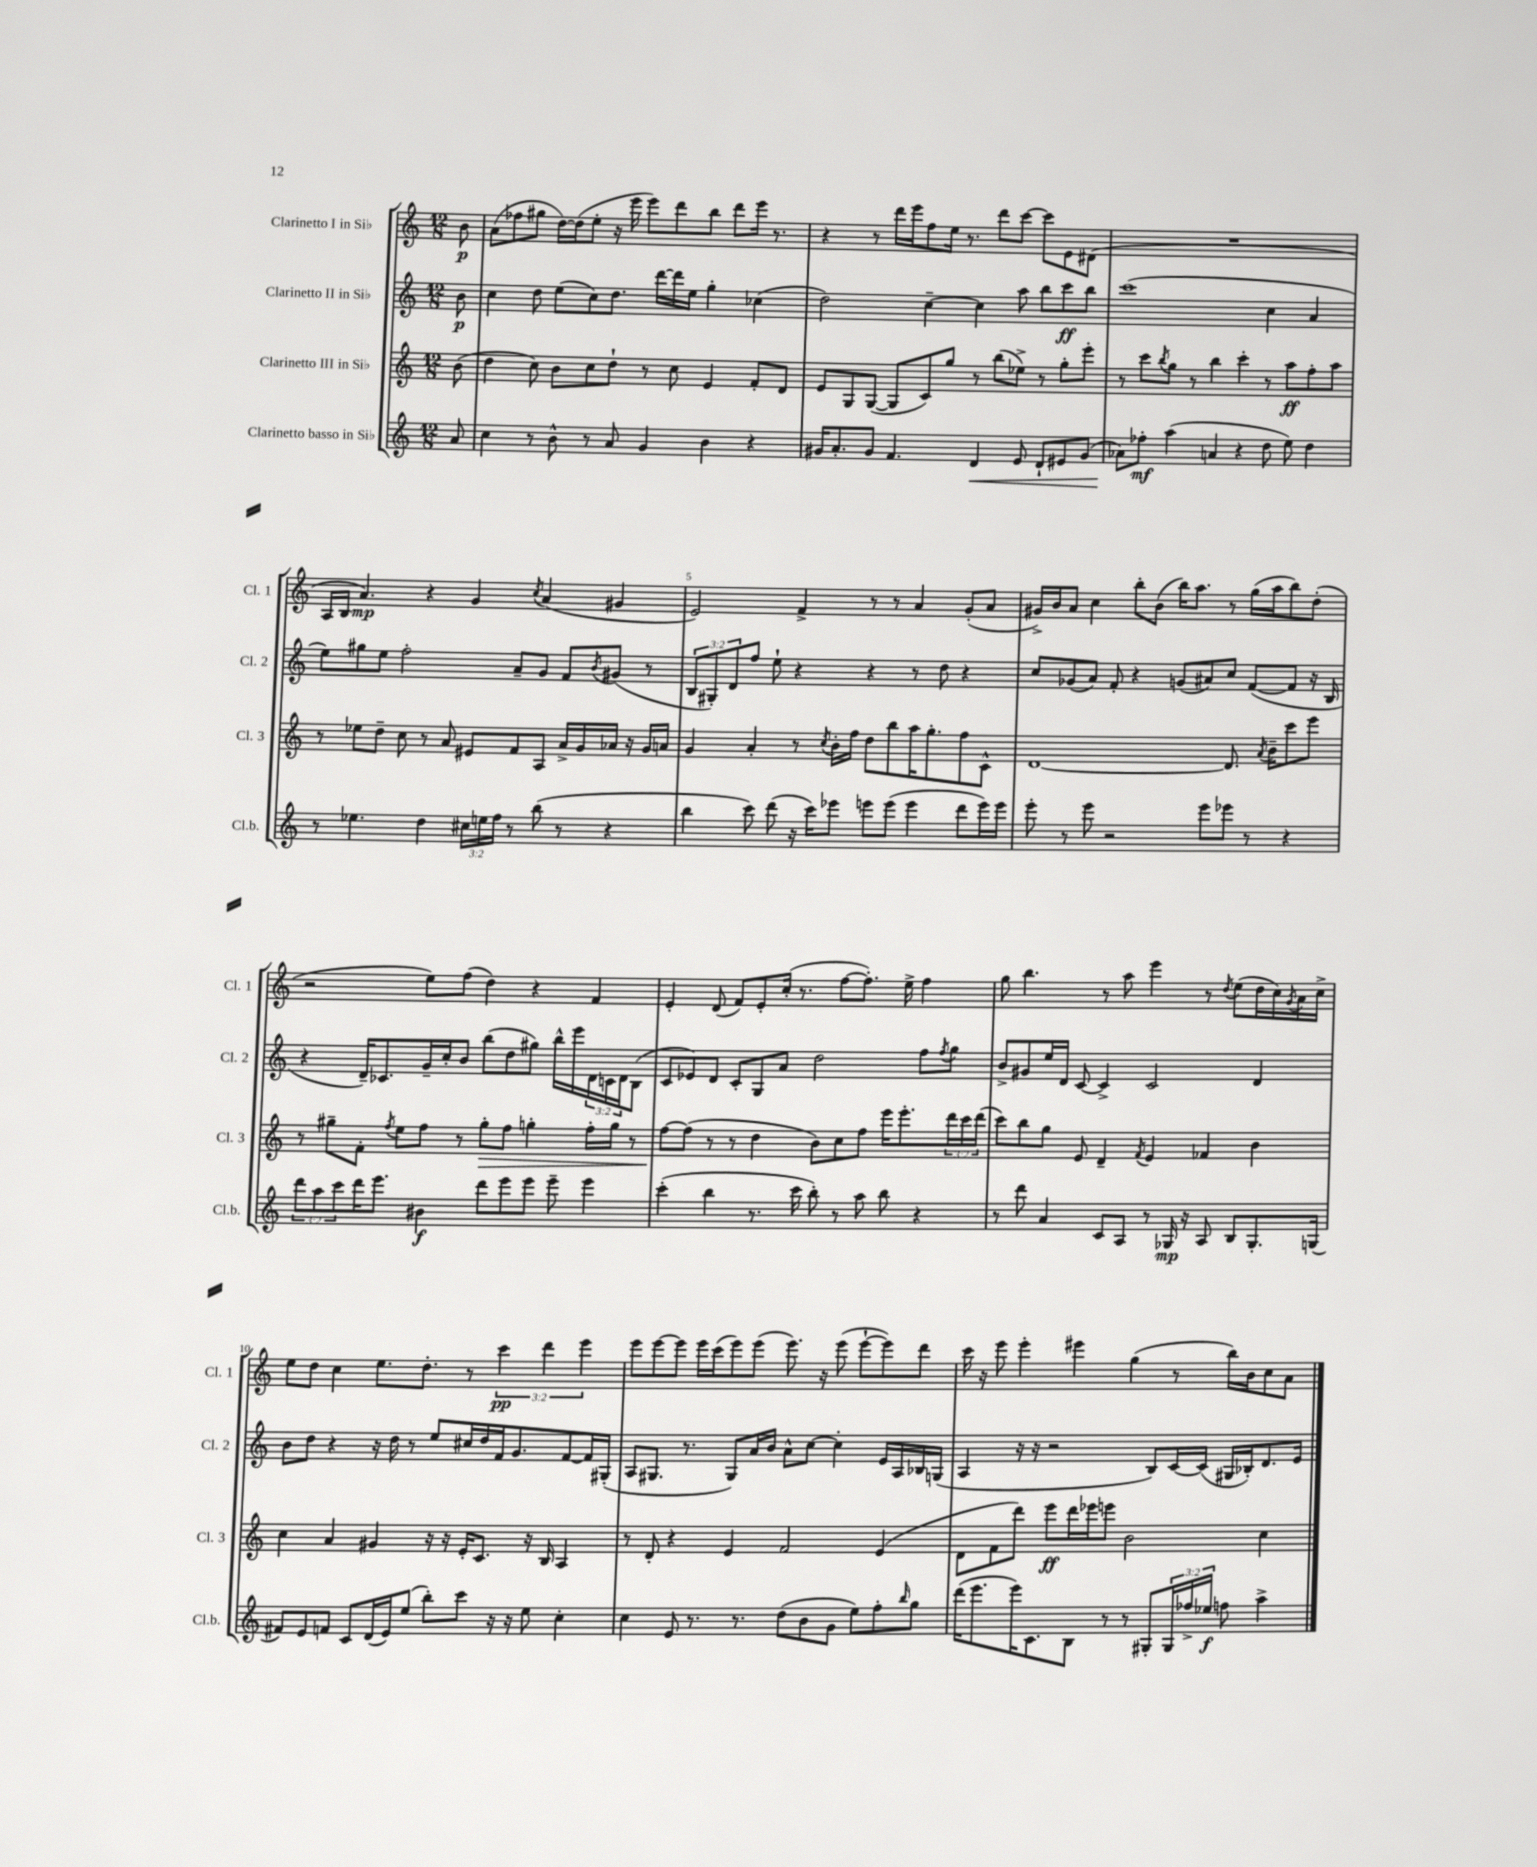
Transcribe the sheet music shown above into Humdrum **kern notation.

**kern	**kern	**kern	**kern
*staff4	*staff3	*staff2	*staff1
*clefG2	*clefG2	*clefG2	*clefG2
*k[]	*k[]	*k[]	*k[]
*M12/8	*M12/8	*M12/8	*M12/8
8a	(8b	8b	8b
=	=	=	=
4cc	4dd	4cc	(8a
.	.	.	8ff-
8r	8cc)	8dd	8gg#
8b^^	8b	(8ee	[16dd)
.	.	.	(16dd]
8r	8cc	8cc)	8ee'
8a	8dd`	8.dd	16r
.	.	.	16eee
4g	8r	.	8eee)
.	.	[16ddd	.
.	8cc	16ddd]	8ddd
.	.	16ee	.
4b	4e	4gg'	8bb
.	.	.	8ddd
4r	8f'	(4cc-	16eee
.	.	.	8.r
.	8d	.	.
=	=	=	=
16g#	8e	2dd)	4r
8.a'	.	.	.
.	8G	.	.
8g#	([8G	.	8r
4.f	8G]	.	16ddd
.	.	.	16eee
.	8c)	[4cc~	8ff
.	8gg	.	16ee
.	.	.	8.r
4d	8r	4cc]	.
.	(8bb	.	8ddd
8e	8ee-^)	8aa	[8ccc
8d`	8r	8bb	8ccc]
8e#	8gg'	8ccc	8e
(8g#	8eee'	8bb	(8d#
=	=	=	=
8a-)	8r	(1ccc	1.r
8ff-'	8ccc	.	.
.	8qbb	.	.
(4aa	8gg	.	.
.	8r	.	.
4a	4bb	.	.
4r	4ccc'	.	.
8dd	8r	4cc	.
8ee)	8aa	.	.
4dd	8ff'	4a	.
.	8aa	.	.
=	=	=	=
8r	8r	8ee)	16A
.	.	.	16B
4.ee-	8ee-	8gg#	4.a)
.	8dd~	8ee	.
.	8cc	2ff'	.
4dd	8r	.	4r
.	8a	.	.
24cc#	8e#	.	4g
24ee	.	.	.
24ff	.	.	.
8r	8f	8a~	.
.	.	.	8qcc
(8bb	8A	8g	(4a
8r	16a^	8f	.
.	16g	.	.
.	.	8qb	.
4r	16a-	(8g#	4g#
.	16r	.	.
.	16g	8r	.
.	16a	.	.
=	=	=	=
4bb	4g	12B	2e)
.	.	12G#')	.
.	.	12d	.
8ccc)	4a'	8ff	.
(8ddd	.	8ee`	.
16r	8r	4r	4f^
16ccc)	.	.	.
.	8qcc	.	.
8eee-	16b'	.	.
.	16ff	.	.
8eee	8dd	4r	8r
(8eee	8bb	.	8r
4eee	16aa	8r	4a
.	8.gg'	.	.
.	.	8dd	.
8ddd	8ff	4r	(8g'
16eee)	8c^^	.	8a
16eee	.	.	.
=	=	=	=
8eee'	[1d	8cc	16g#^)
.	.	.	16b
8r	.	(8g-	8a
8eee	.	8a)	4cc
2r	.	8f'	.
.	.	4r	8bb'
.	.	.	(8b
.	.	(8g	16bb)
.	.	.	8.aa
8eee	.	8a#)	.
8eee-	8.d]	8cc	8r
8r	.	([8f	(16gg
.	8qa	.	.
.	16b~	.	16aa
4r	8ccc	8f]	8bb)
.	8eee	16r	(8dd'
.	.	16B	.
=	=	=	=
12ddd	8r	4r	2r
12aa	.	.	.
.	8gg#~	.	.
12ccc	.	.	.
16ddd	8f'	16d~)	.
8.eee	.	8.c-	.
.	8qff	.	.
.	8ee	.	.
4b#	8ff	16g~	8ee)
.	.	16cc'	.
.	8r	8b	(8ff
8ddd	8gg#'	(8bb	4dd)
8eee	8ff	8dd	.
8eee	4gg'	8gg#)	4r
8eee~	.	16bb^^	.
.	.	16eee	.
4eee	16ff'	24d	4f
.	.	24c	.
.	16gg	.	.
.	.	24d	.
.	8r	(8B	.
=	=	=	=
(4ccc'	[8ff	8c	4e'
.	(8ff]	8e-)	.
4bb	8r	8d	(8d
.	8r	8c'	8f)
8.r	4dd	8G	8e'
.	.	8a	(16cc'
16ccc	.	.	8.r
8bb')	8b)	2dd	.
8r	8cc	.	[8ff
8aa	8ff	.	8.ff'])
8bb	16eee	.	.
.	8.eee'	.	16ee^
4r	.	8ff	4ff
.	.	8qff	.
.	24ddd	8gg	.
.	24ccc	.	.
.	(24ddd	.	.
=	=	=	=
8r	8ccc)	8b^	8gg
8ddd	8bb	8g#	4.bb
4a	8gg	16ee	.
.	.	16d	.
.	8e	[8c	.
8c	4d~	4c^]	8r
8A	.	.	8aa
.	8qf	.	.
8r	4e	2c	4eee
16G-	.	.	.
16r	.	.	.
8A	4f-	.	8r
.	.	.	8qdd
8B	.	.	(8ee
8.G-'	4b	4d	16dd
.	.	.	16cc)
.	.	.	8qg
.	.	.	16a
(16G	.	.	16cc^
=	=	=	=
8f#)	4cc	8b	8ee
8e	.	8dd	8dd
8f	4a	4r	4cc
8c	.	.	.
(16d	4g#	16r	8.ee
16e)	.	16dd	.
(8ee	.	8r	.
.	.	.	8.dd'
8bb')	16r	8ee	.
.	16r	.	.
8ccc	16e'	16cc#	8r
.	8.c	16dd	.
16r	.	16f	6ccc
16r	.	8.g	.
8ee	16r	.	.
.	.	.	6ddd
.	16B	.	.
4cc'	4A	[8f	.
.	.	.	6eee
.	.	16f]	.
.	.	(16G#'	.
=	=	=	=
4cc	8r	8A	8eee
.	8d'	8.G#	[8eee
8e	4r	.	8eee]
.	.	8.r	.
8.r	.	.	16eee
.	.	.	(16ccc
.	4e	8G#)	8eee)
8.r	.	.	.
.	.	16a	(8eee
.	.	16b	.
(8dd	2f	8a^^	8.eee)
8b	.	[8cc	.
.	.	.	16r
8g	.	4cc']	(8eee
8ee)	.	.	[8eee`
8ff'	(4e	16e	8eee])
.	.	16A	.
16qqbb	.	.	.
8gg	.	16B-	8ddd
.	.	(16G	.
=	=	=	=
(16ddd	8d	4A	16ccc
8.eee	.	.	16r
.	8f	.	8eee
16eee)	8ddd)	16r	4eee'
8.c	.	16r	.
.	8eee	2r	.
8B	16ddd	.	4eee#
.	16eee-	.	.
8r	8eee	.	.
8r	2b	.	(4gg
8G#'	.	8B)	.
24G#	.	[16c	8r
24ff-^	.	.	.
.	.	(16c]	.
24ee-	.	.	.
8ff	.	16G#	16bb)
.	.	16B-')	16b
4aa^	4cc	8.d	8cc
.	.	.	8a
.	.	16e	.
==	==	==	==
*-	*-	*-	*-
